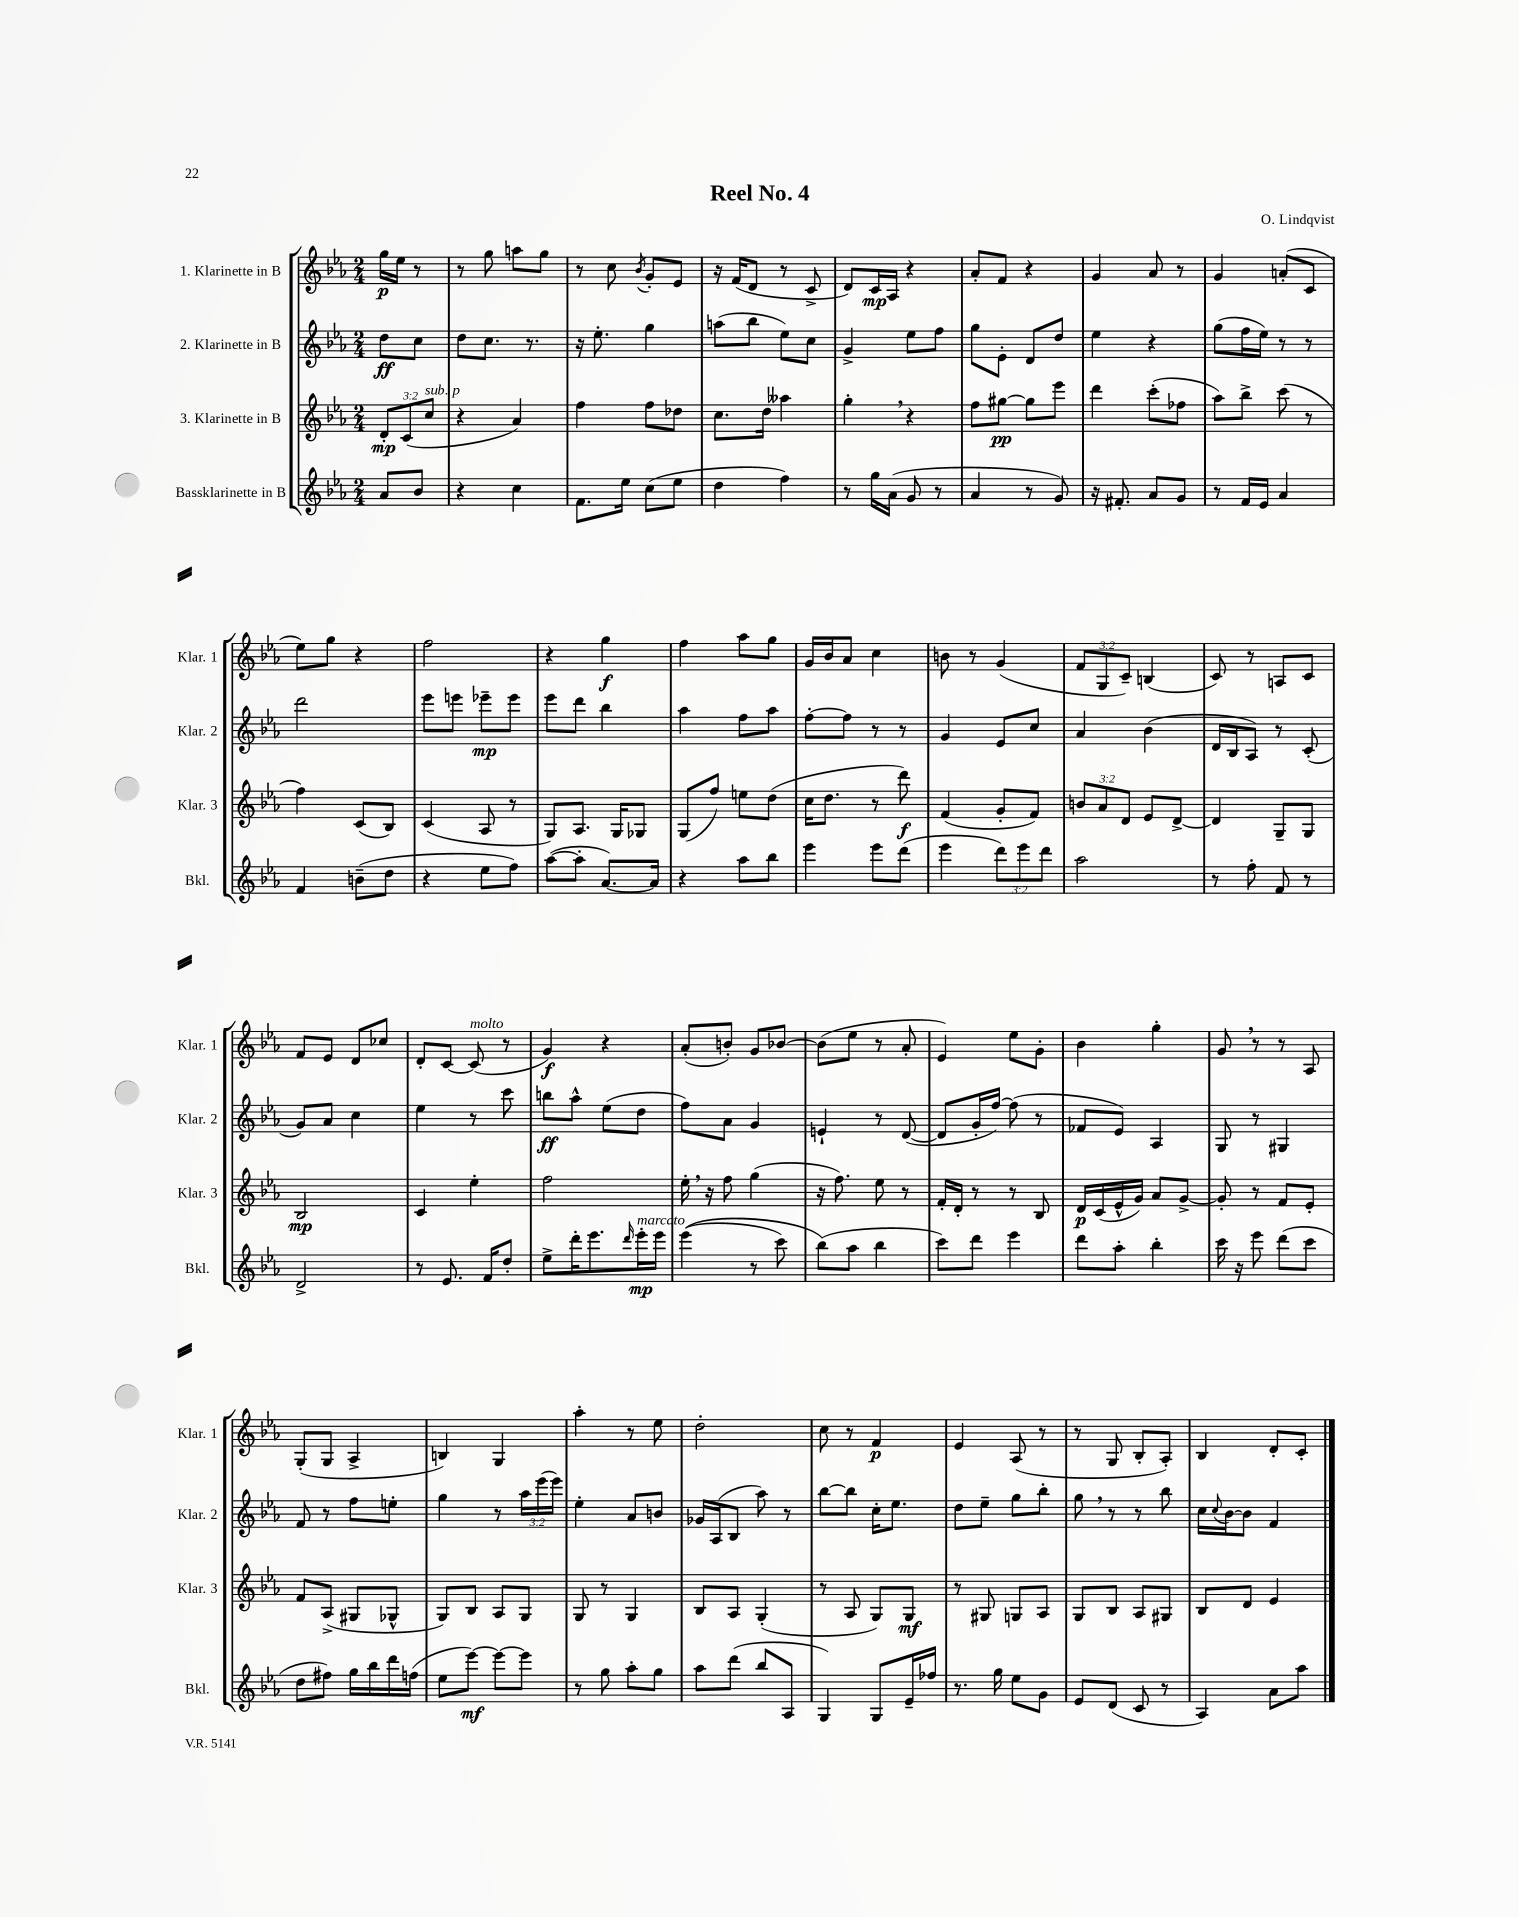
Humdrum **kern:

**kern	**dynam	**kern	**dynam	**kern	**dynam	**kern	**dynam
*part4	*part4	*part3	*part3	*part2	*part2	*part1	*part1
*staff4	*staff4	*staff3	*staff3	*staff2	*staff2	*staff1	*staff1
*I"Bassklarinette in B	*	*I"3. Klarinette in B	*	*I"2. Klarinette in B	*	*I"1. Klarinette in B	*
*I'Bkl.	*	*I'Klar. 3	*	*I'Klar. 2	*	*I'Klar. 1	*
*clefG2	*	*clefG2	*	*clefG2	*	*clefG2	*
*k[b-e-a-]	*	*k[b-e-a-]	*	*k[b-e-a-]	*	*k[b-e-a-]	*
*M2/4	*	*M2/4	*	*M2/4	*	*M2/4	*
=	=	=	=	=	=	=	=
8a-/L	.	12d'/L	mp	8dd\L	ff	16gg\LL	p
.	.	.	.	.	.	16ee-\JJ	.
.	.	(12c/	.	.	.	.	.
8b-/J	.	.	.	8cc\J	.	8r	.
!	!	!LO:TX:a:i:t=sub. p	!	!	!	!	!
.	.	12cc/J	.	.	.	.	.
=1	=1	=1	=1	=1	=1	=1	=1
4r	.	4r	.	8dd\L	.	8r	.
.	.	.	.	8.cc\J	.	8gg\	.
4cc\	.	4a-/)	.	.	.	8aan\L	.
.	.	.	.	8.r	.	.	.
.	.	.	.	.	.	8gg\J	.
=2	=2	=2	=2	=2	=2	=2	=2
8.f\L	.	4ff\	.	16r	.	8r	.
.	.	.	.	8.ee-'\	.	.	.
.	.	.	.	.	.	8cc\	.
16ee-\Jk	.	.	.	.	.	.	.
.	.	.	.	.	.	8qb-/	.
(8cc\L	.	8ff\L	.	4gg\	.	8g'/L	.
8ee-\J	.	8dd-X\J	.	.	.	8e-/J	.
=3	=3	=3	=3	=3	=3	=3	=3
4dd\	.	8.cc\L	.	(8aan\L	.	16r	.
.	.	.	.	.	.	(16f/KL	.
.	.	.	.	8bb-\J	.	8d/J	.
.	.	16dd\Jk	.	.	.	.	.
4ff\)	.	4aa--X\	.	8ee-\L)	.	8r	.
.	.	.	.	8cc\J	.	8c^/	.
=4	=4	=4	=4	=4	=4	=4	=4
8r	.	4gg',\	.	4g^/	.	8d/L)	.
16gg\LL	.	.	.	.	.	16c/L	mp
(16a-\JJ	.	.	.	.	.	16A-/JJ	.
8g/	.	4r	.	8ee-\L	.	4r	.
8r	.	.	.	8ff\J	.	.	.
=5	=5	=5	=5	=5	=5	=5	=5
4a-/	.	8ff\L	.	8gg\L	.	8a-'/L	.
.	.	[8gg#X\J	pp	8e-'\J	.	8f/J	.
8r	.	8gg#\L]	.	8d/L	.	4r	.
8g/)	.	8eee-\J	.	8dd/J	.	.	.
=6	=6	=6	=6	=6	=6	=6	=6
16r	.	4ddd\	.	4ee-\	.	4g/	.
8.f#X'/	.	.	.	.	.	.	.
8a-/L	.	(8ccc'\L	.	4r	.	8a-/	.
8g/J	.	8ff-X\J	.	.	.	8r	.
=7	=7	=7	=7	=7	=7	=7	=7
8r	.	8aa-\L)	.	(8gg\L	.	4g/	.
16f/LL	.	8bb-^\J	.	16ff\L	.	.	.
16e-/JJ	.	.	.	16ee-\JJ)	.	.	.
4a-/	.	(8ccc\	.	8r	.	(8an'/L	.
.	.	8r	.	8r	.	8c/J	.
!!LO:LB:g=z
=8	=8	=8	=8	=8	=8	=8	=8
4f/	.	4ff\)	.	2ddd\	.	8ee-\L)	.
.	.	.	.	.	.	8gg\J	.
(8bn~\L	.	(8c/L	.	.	.	4r	.
8dd\J	.	8B-/J)	.	.	.	.	.
=9	=9	=9	=9	=9	=9	=9	=9
4r	.	(4c/	.	8eee-\L	.	2ff\	.
.	.	.	.	8eeen\J	.	.	.
8ee-\L	.	8A-/	.	8eee-X~\L	mp	.	.
8ff\J)	.	8r	.	8eee-\J	.	.	.
=10	=10	=10	=10	=10	=10	=10	=10
([8aa-\L	.	8G/L)	.	8eee-\L	.	4r	.
8aa-'\J]	.	8.A-/J	.	8ddd\J	.	.	.
[8.a-/L)	.	.	.	4bb-\	.	4gg\	f
.	.	16G/KL	.	.	.	.	.
.	.	8G-X/J	.	.	.	.	.
16a-/Jk]	.	.	.	.	.	.	.
=11	=11	=11	=11	=11	=11	=11	=11
4r	.	(8G/L	.	4aa-\	.	4ff\	.
.	.	8ff/J)	.	.	.	.	.
8aa-\L	.	8een\L	.	8ff\L	.	8aa-\L	.
8bb-\J	.	(8dd\J	.	8aa-\J	.	8gg\J	.
=12	=12	=12	=12	=12	=12	=12	=12
4eee-\	.	16cc\KL	.	[8ff'\L	.	16g/LL	.
.	.	8.dd\J	.	.	.	16b-/J	.
.	.	.	.	8ff\J]	.	8a-/J	.
8eee-\L	.	8r	.	8r	.	4cc\	.
(8ddd\J	.	8ddd\)	f	8r	.	.	.
=13	=13	=13	=13	=13	=13	=13	=13
4eee-\	.	(4f/	.	4g/	.	8bn\	.
.	.	.	.	.	.	8r	.
12ddd\L)	.	8g'/L	.	8e-/L	.	(4g/	.
12eee-\	.	.	.	.	.	.	.
.	.	8f/J)	.	8cc/J	.	.	.
12ddd\J	.	.	.	.	.	.	.
=14	=14	=14	=14	=14	=14	=14	=14
2aa-\	.	12bn/L	.	4a-/	.	12f/L	.
.	.	12a-/	.	.	.	12G/	.
.	.	12d/J	.	.	.	12c~/J)	.
.	.	8e-/L	.	(4b-\	.	(4Bn/	.
.	.	[8d^/J	.	.	.	.	.
=15	=15	=15	=15	=15	=15	=15	=15
8r	.	4d/]	.	16d/LL	.	8c/)	.
.	.	.	.	16B-/J	.	.	.
8ff'\	.	.	.	8A-/J)	.	8r	.
8f/	.	8G~/L	.	8r	.	8An/L	.
8r	.	8G/J	.	(8c'/	.	8c/J	.
!!LO:LB:g=z
=16	=16	=16	=16	=16	=16	=16	=16
2d^/	.	2B-/	mp	8g/L)	.	8f/L	.
.	.	.	.	8a-/J	.	8e-/J	.
.	.	.	.	4cc\	.	8d/L	.
.	.	.	.	.	.	8cc-X/J	.
=17	=17	=17	=17	=17	=17	=17	=17
8r	.	4c/	.	4ee-\	.	8d'/L	.
8.e-/	.	.	.	.	.	[8c/J	.
!	!	!	!	!	!	!LO:TX:a:i:t=molto	!
.	.	4ee-'\	.	8r	.	(8c/]	.
16f/KL	.	.	.	.	.	.	.
8dd'/J	.	.	.	8ccc\	.	8r	.
=18	=18	=18	=18	=18	=18	=18	=18
8ee-^\L	.	2ff\	.	8bbn\L	ff	4g/)	f
16ddd'\K	.	.	.	8aa-^^\J	.	.	.
8.eee-\	.	.	.	.	.	.	.
.	.	.	.	(8ee-\L	.	4r	.
16qqddd/	.	.	.	.	.	.	.
!LO:TX:a:i:t=marcato	!	!	!	!	!	!	!
16eee-'\L	mp	.	.	8dd\J	.	.	.
16eee-\JJ	.	.	.	.	.	.	.
=19	=19	=19	=19	=19	=19	=19	=19
((4eee-\	.	16ee-',\	.	8ff\L)	.	(8a-'/L	.
.	.	16r	.	.	.	.	.
.	.	8ff\	.	8a-\J	.	8bn'/J)	.
8r	.	(4gg\	.	4g/	.	8g/L	.
8ccc\)	.	.	.	.	.	[8b-X/J	.
=20	=20	=20	=20	=20	=20	=20	=20
(8bb-\L)	.	16r	.	4en`/	.	(8b-\L]	.
.	.	8.ff\)	.	.	.	.	.
8aa-\J	.	.	.	.	.	8ee-\J	.
4bb-\	.	8ee-\	.	8r	.	8r	.
.	.	8r	.	([8d/	.	8a-'/	.
=21	=21	=21	=21	=21	=21	=21	=21
8ccc\L)	.	16f'/LL	.	8d/L]	.	4e-/)	.
.	.	16d'/JJ	.	.	.	.	.
8ddd\J	.	8r	.	16g'/L	.	.	.
.	.	.	.	[16ff/JJ)	.	.	.
4eee-\	.	8r	.	(8ff\]	.	8ee-\L	.
.	.	8B-/	.	8r	.	8g'\J	.
=22	=22	=22	=22	=22	=22	=22	=22
8ddd\L	.	16d/LL	p	8f-X/L	.	4b-\	.
.	.	(16c/	.	.	.	.	.
8aa-'\J	.	16e-^^/	.	8e-/J)	.	.	.
.	.	16g/JJ)	.	.	.	.	.
4bb-'\	.	8a-/L	.	4A-/	.	4gg'\	.
.	.	[8g^/J	.	.	.	.	.
=23	=23	=23	=23	=23	=23	=23	=23
16ccc\	.	8g'/]	.	8G/	.	8g,/	.
16r	.	.	.	.	.	.	.
8eee-\	.	8r	.	8r	.	8r	.
(8ddd\L	.	8f/L	.	4G#X/	.	8r	.
8ccc\J	.	8e-'/J	.	.	.	8A-/	.
!!LO:LB:g=z
=24	=24	=24	=24	=24	=24	=24	=24
8dd\L	.	8f/L	.	8f/	.	(8G'/L	.
8ff#X\J)	.	(8A-^/J	.	8r	.	8G/J	.
16gg\LL	.	8G#X/L	.	8ff\L	.	4A-^/	.
16bb-\	.	.	.	.	.	.	.
16ddd\	.	8G-X^^/J	.	8een'\J	.	.	.
(16ffn\JJ	.	.	.	.	.	.	.
=25	=25	=25	=25	=25	=25	=25	=25
8ee-\L	.	8G/L)	.	4gg\	.	4Bn/)	.
[8eee-\J)	mf	8B-/J	.	.	.	.	.
8eee-\L_	.	8A-/L	.	8r	.	4G/	.
8eee-\J]	.	8G/J	.	24aa-\LL	.	.	.
.	.	.	.	(24eee-\	.	.	.
.	.	.	.	24eee-\JJ)	.	.	.
=26	=26	=26	=26	=26	=26	=26	=26
8r	.	8G/	.	4ee-'\	.	4aa-'\	.
8gg\	.	8r	.	.	.	.	.
8aa-'\L	.	4G/	.	8a-/L	.	8r	.
8gg\J	.	.	.	8bn/J	.	8ee-\	.
=27	=27	=27	=27	=27	=27	=27	=27
8aa-\L	.	8B-/L	.	16g-X/LL	.	2dd'\	.
.	.	.	.	(16A-/J	.	.	.
(8ddd\J	.	8A-/J	.	8B-/J	.	.	.
8bb-/L	.	(4G'/	.	8aa-\)	.	.	.
8A-/J	.	.	.	8r	.	.	.
=28	=28	=28	=28	=28	=28	=28	=28
4G/)	.	8r	.	[8bb-\L	.	8cc\	.
.	.	8A-/	.	8bb-\J]	.	8r	.
8G/L	.	8G/L)	.	16cc'\KL	.	4f/	p
.	.	.	.	8.ee-\J	.	.	.
16e-~/L	.	8G/J	mf	.	.	.	.
16ff-X/JJ	.	.	.	.	.	.	.
=29	=29	=29	=29	=29	=29	=29	=29
8.r	.	8r	.	8dd\L	.	4e-/	.
.	.	8G#X/	.	8ee-~\J	.	.	.
16gg\	.	.	.	.	.	.	.
8ee-\L	.	8Gn/L	.	8gg\L	.	(8A-/	.
8g\J	.	8A-/J	.	8bb-'\J	.	8r	.
=30	=30	=30	=30	=30	=30	=30	=30
8e-/L	.	8G/L	.	8gg,\	.	8r	.
(8d/J	.	8B-/J	.	8r	.	8G/	.
8c/	.	8A-/L	.	8r	.	8B-'/L	.
8r	.	8G#X/J	.	8bb-\	.	8A-'/J)	.
=31	=31	=31	=31	=31	=31	=31	=31
4A-/)	.	8B-/L	.	16cc\LL	.	4B-/	.
.	.	.	.	8qqcc/	.	.	.
.	.	.	.	[16b-\J	.	.	.
.	.	8d/J	.	8b-\J]	.	.	.
8a-\L	.	4e-/	.	4f/	.	8d'/L	.
8aa-\J	.	.	.	.	.	8c'/J	.
==	==	==	==	==	==	==	==
*-	*-	*-	*-	*-	*-	*-	*-
